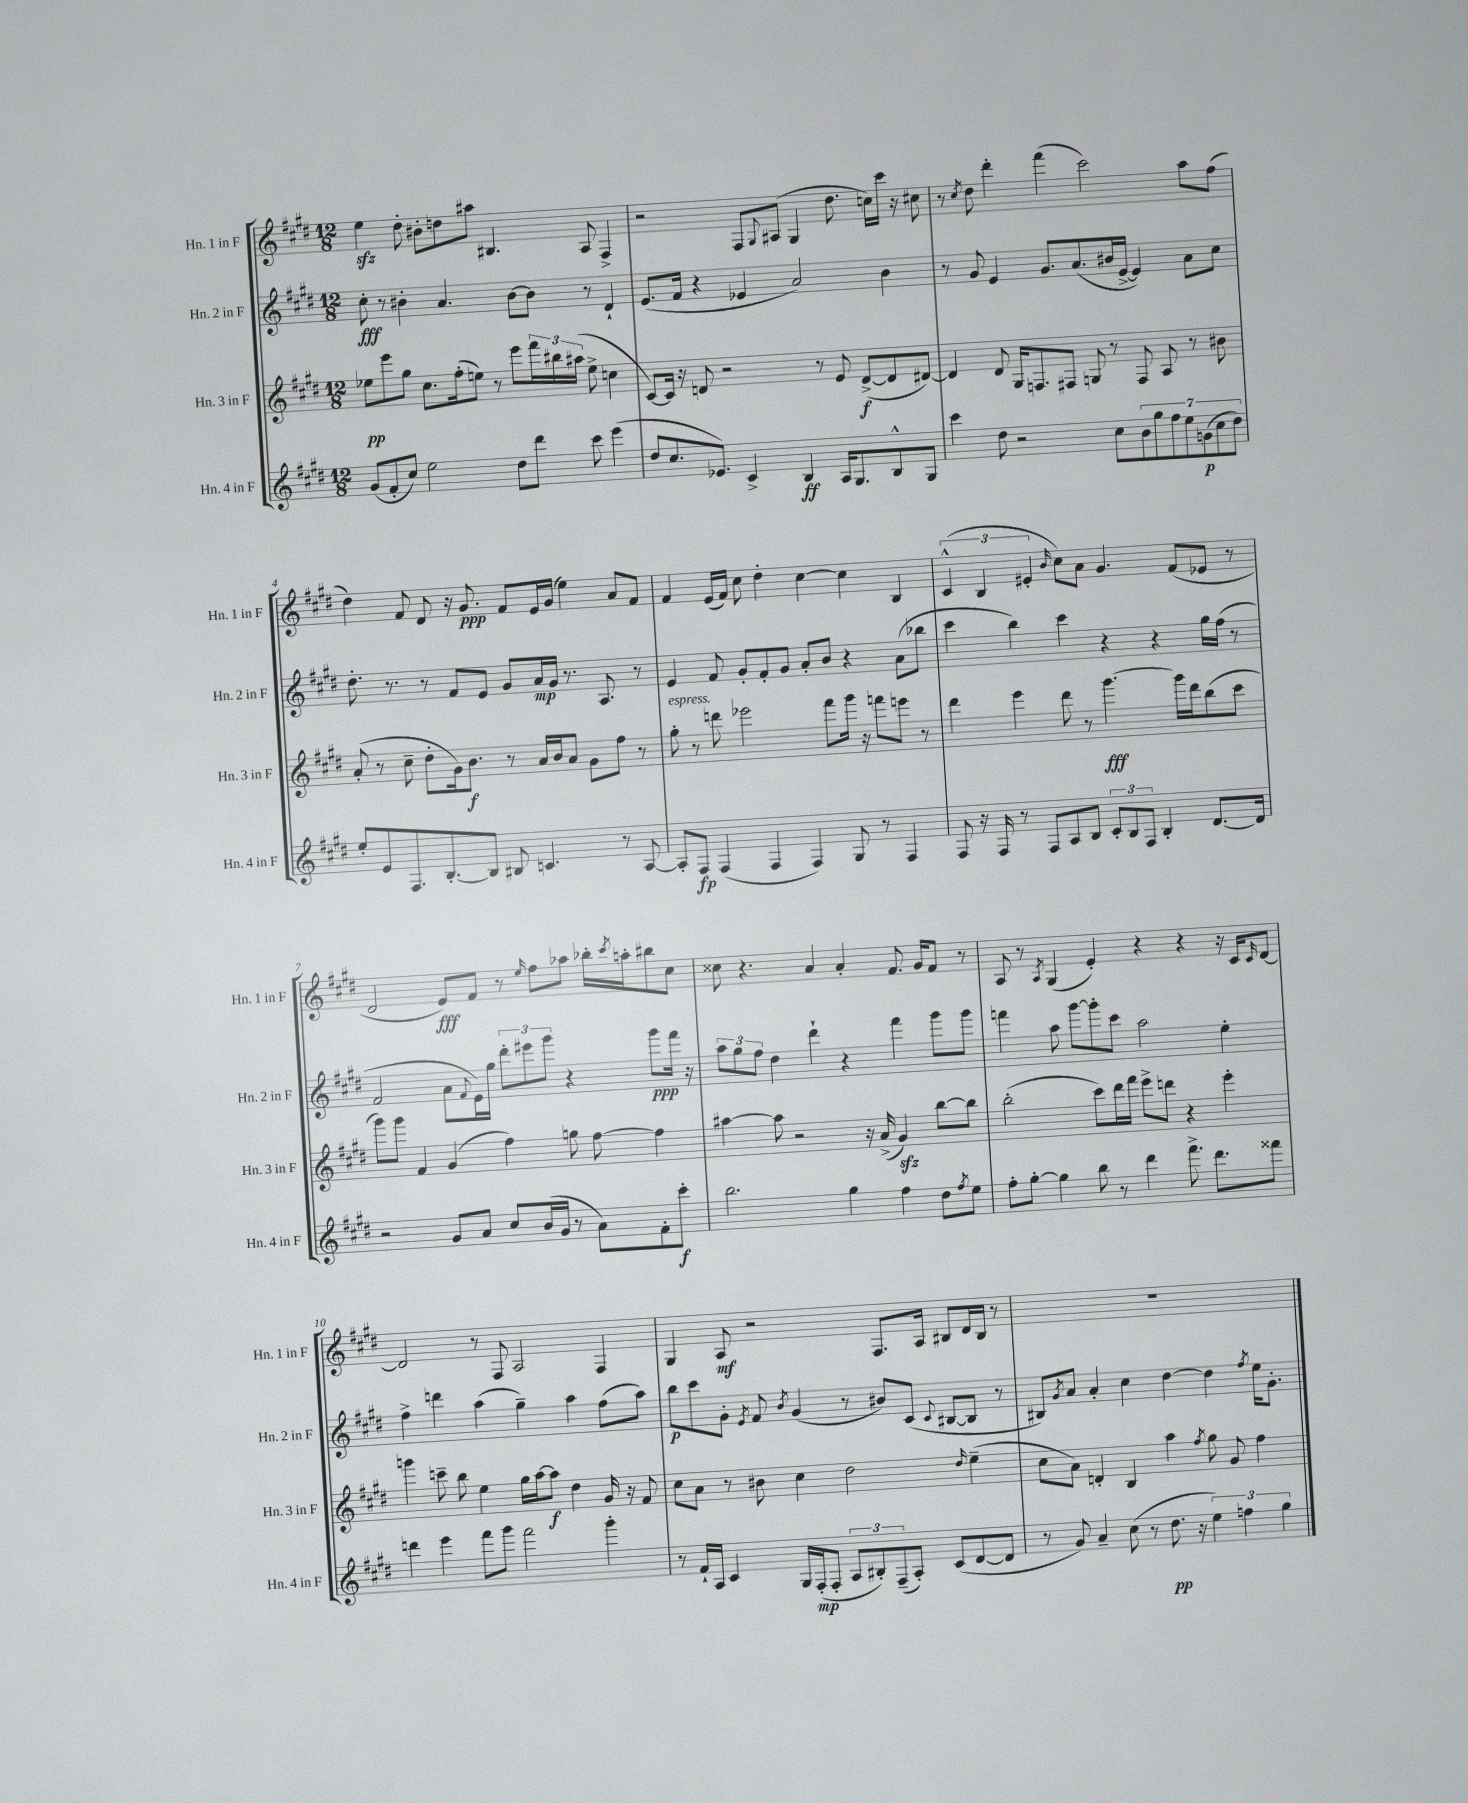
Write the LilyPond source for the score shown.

<<
\new StaffGroup <<
\new Staff = "s0" \with { instrumentName = "Hn. 1 in F" shortInstrumentName = "Hn. 1 in F" } {
    \clef treble \key e \major \numericTimeSignature \time 12/8
    e''4\sfz dis''8-. bis'8-. d''8 ais''8 bis4. a8 fis4-> |
    r2 fis8 \appoggiatura { gis8 } ais8( gis4 dis''8. c''16) cis'''16 r16 cis''8 |
    r8 \acciaccatura { cis''8 } dis''8 dis'''4-. fis'''4( cis'''2) a''8 fis''8( |
    dis''4) fis'8 dis'8 r16 gis'8.\ppp fis'8 e'16 gis'16( e''4) a'8 fis'8 |
    fis'4 e'16( fis'16) cis''8 dis''4-. cis''4~ cis''4 b4 |
    \tuplet 3/2 { cis'4-^( b4 eis'4-. } \grace { b'16 } cis''8) a'8 gis'4. fis'8( ees'8 r8 |
    dis'2 e'8\fff) fis'8 r8 \grace { e''16 } fis''8 aes''8 bes''16-. \acciaccatura { cis'''8 } a''16-. bis''8 cis''8 |
    cisis''8 r4. a'4 a'4-. fis'8. gis'16 fis'8 r8 |
    a8 r8 \acciaccatura { a8 } gis4( e'4-.) r4 r4 r16 cis'16 \grace { cis'16 } dis'8~ |
    dis'2 r8 fis8 a2 fis4 |
    gis4 a8\mf r2 fis8. a16 bis8 dis'16 bis16 r8 |
    R1. \bar "|." |
}
\new Staff = "s1" \with { instrumentName = "Hn. 2 in F" shortInstrumentName = "Hn. 2 in F" } {
    \clef treble \key e \major \numericTimeSignature \time 12/8
    cis''8-.\fff r8 bis'4-. a'4. bis'8~ bis'8 r8 dis'4-! |
    e'8.( fis'16 r4 ees'4 a'2) b'4 |
    r8 gis'8 e'4 gis'8. a'8.( bis'16 e'16~-> e'4) a'8 cis''8 |
    dis''8.-. r8. r8 fis'8 e'8 gis'8 a'16\mp gis'16 r8. a8. r8 |
    e'4 fis'8 gis'8-. fis'8-. gis'8 a'8-. b'8 r4 a'8( bes''8 |
    cis'''4 b''4) cis'''4 r4 r4 gis''16 fis''16( r8 |
    fis'2 a'8 \appoggiatura { fis'8 } e'16) gis''16 \tuplet 3/2 { dis'''8-. eis'''8 gis'''8 } r4 gis'''8\ppp fis'''16 r16 |
    \tuplet 3/2 { a''8 gis''8 fis''8 } dis''4 dis'''4-! r4 fis'''4 gis'''8 gis'''8 |
    f'''4 a''8 gis'''8~ gis'''8-. cis'''8 a''2 e''4-. |
    fis''4-> d'''4 a''4( gis''4--) a''4 fis''8( a''8) |
    b''8\p cis'''8 gis'8-. \acciaccatura { e'8 } fis'8 \acciaccatura { b'8 } gis'4( r8 bis'8) cis'8( \appoggiatura { cis'8 } bis8~ bis8 r8 |
    bis8) \acciaccatura { gis'8 } a'8 a'4-. cis''4 dis''4~ dis''4 \acciaccatura { fis''8 } e''16 gis'8.-. \bar "|." |
}
\new Staff = "s2" \with { instrumentName = "Hn. 3 in F" shortInstrumentName = "Hn. 3 in F" } {
    \clef treble \key e \major \numericTimeSignature \time 12/8
    ees''8\pp e'''8 gis''8 cis''8. fis''16-.( e''8) r8 e'''8 \tuplet 3/2 { fis'''16 bis''16 ais''16( } e''8-> c''4 |
    cis'8~) cis'16 r16 d'8 r2 r8 e'8 d'8~->\f( d'8 dis'8~) |
    dis'4 dis'8 gis16 f8. fis8 g8 r8 fis8 a8 r8 bis'8 |
    a'8-.( r8 cis''8-- dis''8-. gis'16) b'8.\f r8 a'16 b'16 a'8 gis'8 fis''8 r8 |
    gis''8-.^\markup { \italic "espress." } r8 d'''8 ees'''2 fis'''8 gis'''16 r16 f'''8 e'''8 r8 |
    dis'''4 e'''4 dis'''8 r8 gis'''4.~\fff gis'''16 dis'''16 b''8( cis'''8 |
    gis'''8) gis'''8 fis'4 gis'4( fis''4) g''8 fis''8~ fis''4 |
    ais''4~ ais''8 r2 r16 a'16->( gis'4\sfz) b''8~ b''8 |
    b''2-.( cis'''8) dis'''16 fis'''16 e'''8-> d'''8 r4 e'''4-. |
    g'''4 c'''8-- b''8 e''4 gis''16 a''16~ a''8\f dis''4 gis'16 r16 fis'8 |
    cis''8 a'8 r8 bis'8 cis''4 dis''2 \grace { dis''16 } e''4--( |
    cis''8 a'8) d'4-. b4 a''4 \acciaccatura { fis''8 } gis''8 gis'8 fis''4 \bar "|." |
}
\new Staff = "s3" \with { instrumentName = "Hn. 4 in F" shortInstrumentName = "Hn. 4 in F" } {
    \clef treble \key e \major \numericTimeSignature \time 12/8
    gis'8( fis'8-. cis''8) e''2 dis''8 dis'''8 cis'''8 e'''4( |
    dis''8 cis''8. ees'8.) cis'4-> b4\ff a16 gis8. b8-^ gis8 |
    cis'''4 dis''8 r2 cis''8 \tuplet 7/4 { b'8 gis''8 fis''8 e''8 g'8\p( cis''8 dis''8) } |
    e''8-. e'8 fis8. b8.~-. b8 bis8 c'4. r8 a8~ |
    a8-. fis8\fp fis4( fis4 fis4) gis8 r8 fis4 |
    fis8 r16 fis16 r8 fis8 a8 b8 \tuplet 3/2 { cis'8-. b8 fis8 } b4-. dis'8.~ dis'16 |
    r2 gis'8 a'8 cis''8 b'16( gis'16 r8 a'8) fis'8-. cis'''8-.\f |
    b''2. gis''4 fis''4 dis''8 \acciaccatura { fis''8 } e''8 |
    fis''8-. gis''8~-. gis''4 b''8 r8 dis'''4 fis'''8.-> dis'''8. fisis'''8 |
    d'''4 e'''4 fis'''8 gis'''8 fis'''2 gis'''4-. |
    r8 fis'16-! a16 cis'4 gis16 fis16-.\mp( fis8-. \tuplet 3/2 { a8 bis8-.) fis8--( } a8-.) cis'8( dis'8~ dis'8 |
    r8 gis'8) a'4-- cis''8( r8 dis''8.\pp r16 \tuplet 3/2 { e''4) f''4 gis''4 } \bar "|." |
}
>>
>>
